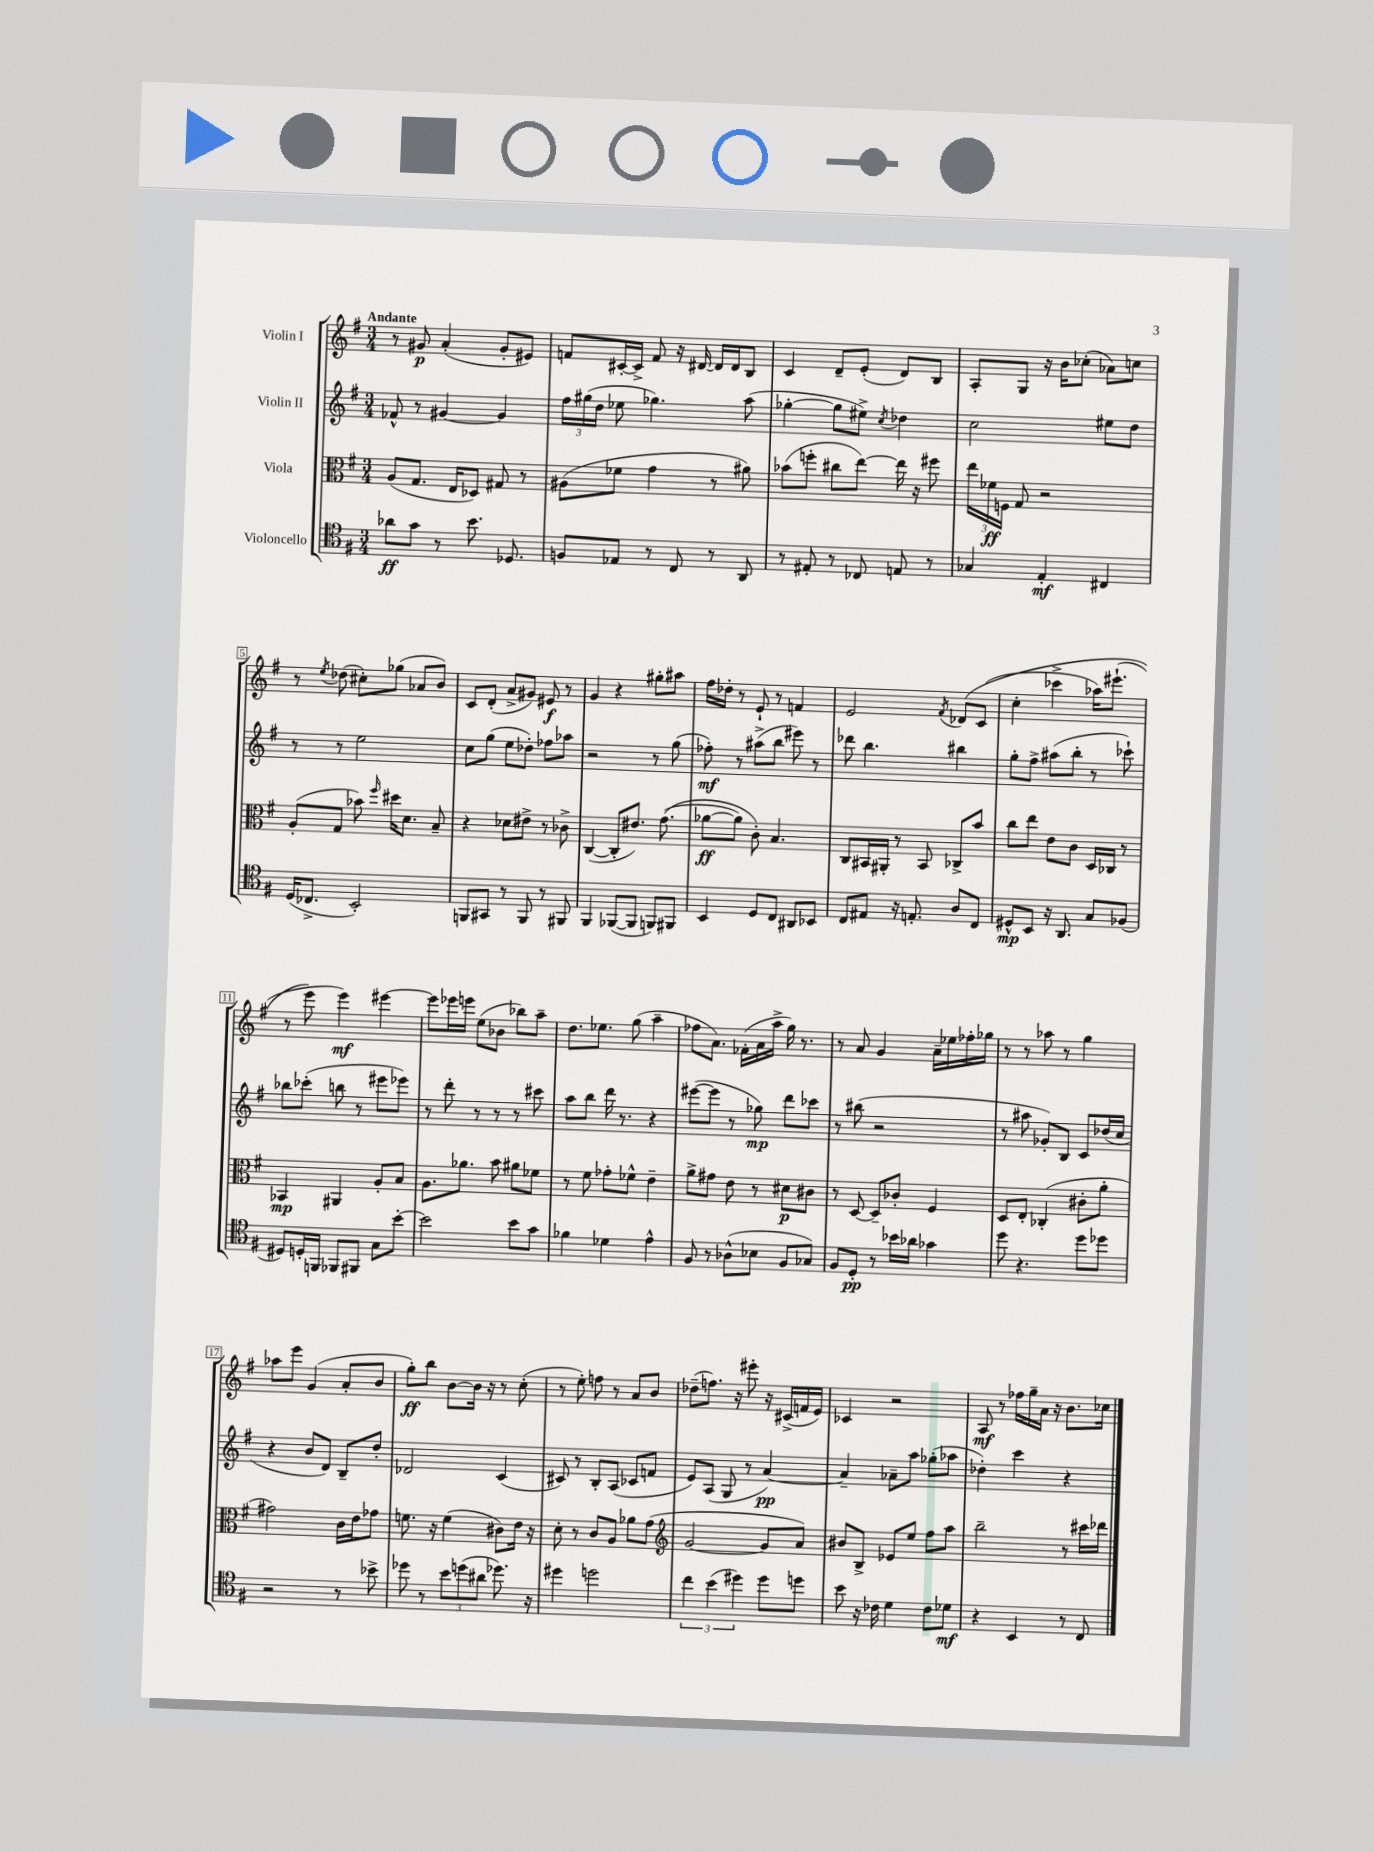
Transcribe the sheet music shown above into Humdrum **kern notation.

**kern	**kern	**kern	**kern
*staff4	*staff3	*staff2	*staff1
*clefC4	*clefC3	*clefG2	*clefG2
*k[f#]	*k[f#]	*k[f#]	*k[f#]
*M3/4	*M3/4	*M3/4	*M3/4
8a-\L	(8A/L	8f-^^/	8r
8g\J	8.G/J	8r	8g#/
8r	.	[4g#/	(4a'/
.	16E/LK	.	.
8.b\	8D-/J)	.	.
.	8G#/	4g#/]	8g#'/L
8.D-/	.	.	.
.	8r	.	8e#/J)
=	=	=	=
8F/L	(8A#\L	24ff#\LL	8f/L
.	.	(24gg#\	.
.	.	24dd\JJ	.
8E-/J	8f-\J	8ee-\	[16c#'/L
.	.	.	16c#^/]JJ
8r	4g\	4.gg-\)	8f/
8C/	.	.	16r
.	.	.	[16d#/
8r	8r	.	16d#/]LL
.	.	.	16d#/J
8AA/	8a#\)	(8aa\	8B/J
=	=	=	=
8r	(8b-\L	[4gg-'\	4c/
8E#'/	8ff'\J	.	.
8r	8cc#\L	8gg-\]L	8d~/L
8C-/	[8ee\J)	8ee#^\J)	(8e'/J
.	.	8qcc/	.
8E/	16ee\]	4dd-\	8d/L)
.	16r	.	.
8r	8ff#\	.	8B/J
=	=	=	=
4G-/	24ee\LL	2cc\	8A'/L
.	24f-\	.	.
.	24F\JJ	.	.
.	8G/	.	8G/J
4E'/	2r	.	16r
.	.	.	16b\LK
.	.	.	(8cc-'\J
4C#/	.	8ee#\L	8a-\L)
.	.	8dd\J	8cc\J
=	=	=	=
(16D/LK	(8A'/L	8r	8r
8.C-^/J	.	.	.
.	.	.	8qee/
.	8G/J	8r	(8dd-\
2BB'/)	8b-\)	2ee\	8cc#'\L)
.	16qqff#/	.	.
.	16dd#\LK	.	(8gg-\J
.	8.d\J	.	.
.	.	.	8a-/L
.	8B~/	.	8b/J)
=	=	=	=
8FF/L	4r	8cc\L	8c/L
8GG#/J	.	(8gg\J	(8d'/J
8r	8d-\L	8ee\L	8a^/L
8FF/	8e#^\J	8dd-'\J)	8g#/J)
8r	8r	8ff-\L	8e#/
8FF#/	8c-^\	8aa-\J	8r
=	=	=	=
4FF#/	([4C/	2r	4g/
([8FF-/L	8C'/]L	.	4r
8FF-/]J	8.e#/J)	.	.
8FF/L)	.	8r	8gg#'\L
.	&((8.g\	.	.
8FF#/J	.	(8gg\	8aa#\J
=	=	=	=
4BB/	[8a-\L	8ff-'\)	16ff#\LL
.	.	.	16dd-'\JJ
.	8a-\]J)	8r	8r
8D/L	8c'\&)	(8aa#^\L	8e`/
8C/J	4.B/	8bb\J	8r
8AA#/L	.	8eee#\)	4f/
8BB-/J	.	8r	.
=	=	=	=
8C/L	8C/L	8ddd-\	2e/
8E#/J	16BB#/L	4.bb\	.
.	16AA#'/JJ	.	.
16r	8r	.	.
8.E'/	.	.	.
.	8BB#/	.	.
.	.	.	8qf#/
8A/L	8C-^/L	4bb#\	&(8d-/L
8C/J	8b/J	.	(8c/J
=	=	=	=
8D#^^/L	8cc\L	8gg'\L	4cc'\
8BB/J	8ee\J	8ff#^\J	.
16r	8e\L	(8aa#\L	4ccc-^\
8.AA/	.	.	.
.	8c\J	8bb'\J	.
8G/L	16D/LL	8r	16aa-\LK)
.	16C-/JJ	.	(8.eee#`\J
(8F-/J	8r	8ccc-`\)	.
=	=	=	=
8D#/L)	4BB-/	8bb-\L	8r
16D'/L	.	(8ccc-'\J	8eee\&)
16FF/JJ	.	.	.
8FF-/L	4AA#/	8bb\	4eee\)
8FF#/J	.	8r	.
8G\L	8A'/L	8eee#\L	[4eee#\
[8b'\J	8B/J	8eee-\J)	.
=	=	=	=
2b\]	8.A\L	8r	8eee#\]L
.	.	8ddd'\	16eee-\L
.	8.a-\J	.	16eee\JJ
.	.	8r	(8ee\L
.	8b\	8r	8b-\J
8b\L	8a#\L	8r	8bb-\L)
8g\J	8f-\J	8ccc#\	8aa~\J
=	=	=	=
4f-\	8r	8aa\L	8.dd\L
.	8f#\	8bb\J	.
.	.	.	8.ee-\J
4d-\	8g-'\L	16ddd\	.
.	.	8.r	.
.	8f-^^\J	.	(8gg\
4e^^\	4e~\	4r	4aa~\
=	=	=	=
8F#/	8a^\L	([8eee#\L	8ff-\L
8r	8g#\J	8eee#\]J	8.a\J)
(8A-^^\L	8e\	8r	.
.	.	.	(16f-'\LL
8B-\J	8r	8gg-\)	16a\
.	.	.	16aa^\JJ
8F#/L	8d#\L	8ddd\L	16gg\)
.	.	.	8.r
8G-/J)	8c#\J	8ccc-\J	.
=	=	=	=
8F#/L	8r	8r	8r
8D'/J	[8D/	(8bb#\	8a/
8r	8D~/]L	2r	4g/
16b-\LL	8c-'/J	.	.
16a-\JJ	.	.	.
4g-\	4F#/	.	16a~\LL
.	.	.	16ee-\
.	.	.	16ff-'\
.	.	.	16gg-\JJ
=	=	=	=
8dd\	8D/L	8r	8r
4.r	8E'/J	8aa#\	8r
.	(4C-'/	8g-'/L)	8aa-\
.	.	8B/J	8r
8dd\L	8c#'\L	8c/L	4gg\
8dd-\J	8a'\J	(16dd-/L	.
.	.	16cc/JJ	.
=	=	=	=
2r	2g#\)	4r	8aa-\L
.	.	.	8eee\J
.	.	8b/L	(4g/
.	.	8d/J)	.
8r	16c\LL	8B~/L	8a'/L
.	16e\J	.	.
8b-^\	8g-\J	8dd'/J	8b/J
=	=	=	=
8dd-\	8.f\	2d-/	8gg'\L)
8r	.	.	8bb\J
.	16r	.	.
12b\L	(4f\	.	[8b\L
(12dd\	.	.	.
.	.	.	16b\]Jk
12a#\J	.	.	.
.	.	.	16r
8.dd-\)	8c#\L)	(4c/	8r
.	16e\Jk	.	(8cc'\
16r	16r	.	.
=	=	=	=
4dd#\	8d'\	8c#/)	8r
.	8r	8r	8ee'\)
2dd\	8c/L	8B'/L	8ff\
.	8A/J	(8A/J	8r
.	8a-\L	8c-/L	8a/L
.	(8g\J	8f/J	8b/J
=	=	=	=
*	*clefG2	*	*
6cc\	[2g/	8e/L)	(8dd-~\L
.	.	(8A/J	8.ff\J)
(6b\	.	.	.
.	.	8G/	.
.	.	.	16r
6dd#\)	.	.	.
.	.	8r	8eee#'\
8dd#\L	8g/]L	[4a/)	16r
.	.	.	(16c#^/LL
8dd\J	8a/J)	.	16f/
.	.	.	16e/JJ)
=	=	=	=
8b\	8b#/L	4a~/]	4c-/
16r	8B^/J	.	.
16c-\	.	.	.
4d\	8e-/L	8a-~\L	2r
.	8ee/J	8aa\J	.
8c-\L	8ff#\L	(8gg-'\L	.
8d-\J	8aa\J	8aa-\J	.
=	=	=	=
4r	2bb~\	4dd-'\)	8A/
.	.	.	8r
4BB/	.	4ccc\	16ff-\LL
.	.	.	16gg~\
.	.	.	16a\JJ
.	.	.	16r
8r	8r	4r	8.b\L
8C/	16ccc#\LL	.	.
.	16ddd-\JJ	.	16cc-\Jk
==	==	==	==
*-	*-	*-	*-
